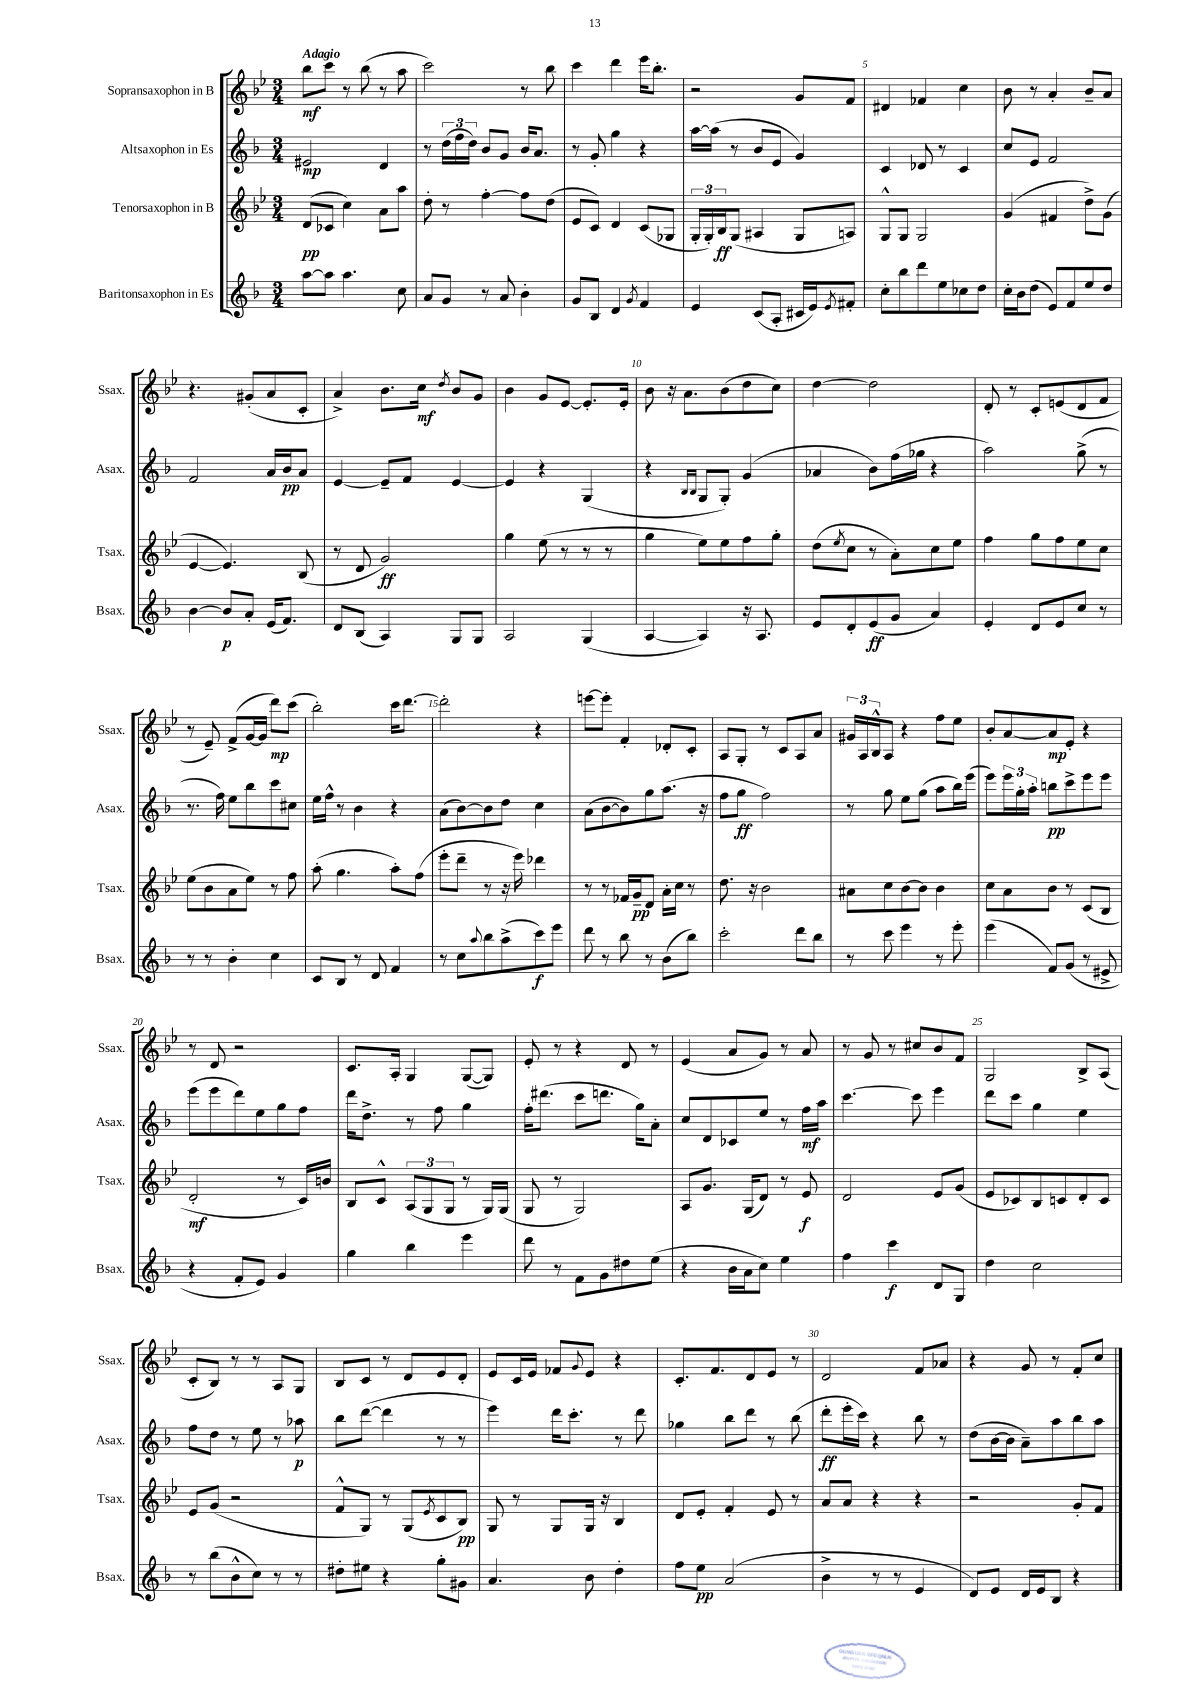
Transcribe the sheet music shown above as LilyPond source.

<<
\new StaffGroup <<
\new Staff = "s0" \with { instrumentName = "Sopransaxophon in B" shortInstrumentName = "Ssax." } {
    \clef treble \key bes \major \numericTimeSignature \time 3/4 \tempo "Adagio"
    bes''8\mf c'''8 r8 bes''8( r8 a''8 |
    c'''2) r8 bes''8 |
    c'''4 d'''4 ees'''16 bes''8.-. |
    r2 g'8 f'8 |
    dis'4 fes'4 c''4 |
    bes'8 r8 a'4-. bes'8-- a'8 |
    r4. gis'8-.( a'8 c'8-. |
    a'4->) bes'8. c''16\mf \acciaccatura { d''8 } bes'8 g'8 |
    bes'4 g'8 ees'8~ ees'8.-. ees'16-. |
    bes'8 r16 a'8. bes'8( d''8 c''8) |
    d''4~ d''2 |
    d'8-. r8 c'8-. e'8( d'8 f'8 |
    r8 ees'8--) f'8->( g'16~ g'16 d'''8\mp) c'''8( |
    bes''2-.) c'''16 d'''8.~ |
    d'''2-. r4 |
    e'''8~ e'''8-. f'4-. des'8-. c'8-. |
    a8 g8-. r8 c'8 a8 a'8 |
    \tuplet 3/2 { gis'16 a16 bes16-^ } a8 r4 f''8 ees''8 |
    bes'8-. a'8~ a'8\mp ees'8-. r4 |
    r8 d'8 r2 |
    c'8. a16-. g4 g8~( g8) |
    ees'8-. r8 r4 d'8 r8 |
    ees'4( a'8 g'8) r8 a'8 |
    r8 g'8 r8 cis''8 bes'8 f'8 |
    g2 bes8-> a8( |
    c'8-. bes8) r8 r8 a8 g8 |
    bes8 c'8 r8 d'8 ees'8 d'8-. |
    ees'8 c'16 ees'16 fes'8 \appoggiatura { g'8 } ees'8 r4 |
    c'8.-. f'8. d'8 ees'8 r8 |
    d'2 f'8 aes'8 |
    r4 g'8 r8 f'8-. c''8 \bar "|." |
}
\new Staff = "s1" \with { instrumentName = "Altsaxophon in Es" shortInstrumentName = "Asax." } {
    \clef treble \key f \major \numericTimeSignature \time 3/4
    eis'2\mp d'4 |
    r8 \tuplet 3/2 { d''16( f''16 d''16) } bes'8 g'8 bes'16 a'8. |
    r8 g'8-. g''4 r4 |
    a''16~ a''16( r8 bes'8 e'8 g'4) |
    c'4 des'8 r8 c'4 |
    c''8 e'8 f'2 |
    f'2 a'16 bes'16\pp a'8 |
    e'4~ e'8-- f'8 e'4~ |
    e'4 r4 g4( |
    r4 \grace { bes16 bes16 } g8 g8-.) g'4( |
    aes'4 bes'8) f''16( ges''16 r4 |
    a''2) g''8->( r8 |
    r8. f''16) e''8 bes''8 c'''8 cis''8 |
    e''16 f''16-^ r8 bes'4 r4 |
    a'8( bes'8~) bes'8 d''8 c''4 |
    a'8( bes'8~ bes'8) g''8 a''8.( r16 |
    f''8 g''8\ff f''2) |
    r8 g''8 e''8 g''8( a''8 bes''16) e'''16( |
    e'''8) \tuplet 3/2 { e'''16 g''16-. a''16-. } b''8\pp c'''8-> e'''8 e'''8 |
    e'''8( e'''8 d'''8) e''8 g''8 f''8 |
    d'''16 d''8.-> r8 f''8 g''4 |
    f''16-. dis'''8.( c'''8 d'''8. g''16) a'8-. |
    c''8 d'8 ces'8 e''8 r8 f''16\mf a''16 |
    c'''4.~ c'''8 e'''4 |
    d'''8 c'''8 g''4 e''4 |
    f''8 d''8 r8 e''8 r8 aes''8\p |
    bes''8 d'''8~( d'''4 r8 r8 |
    e'''4) d'''16 c'''8.-. r8 d'''8 |
    ges''4 bes''8 d'''8 r8 bes''8( |
    d'''8-.\ff e'''16-. c'''16) r4 bes''8 r8 |
    d''8( bes'16~ bes'16 a'8--) a''8 bes''8 a''8 \bar "|." |
}
\new Staff = "s2" \with { instrumentName = "Tenorsaxophon in B" shortInstrumentName = "Tsax." } {
    \clef treble \key bes \major \numericTimeSignature \time 3/4
    d'8\pp( ces'8 c''4) a'8 a''8 |
    d''8-. r8 f''4~-. f''8 d''8( |
    ees'8 c'8) d'4 c'8( ges8 |
    \tuplet 3/2 { g16-. g16-.) bes16\ff } g8( ais4 g8 a8) |
    g8-^ g8 g2 |
    g'4( fis'4 d''8->) g'8( |
    ees'4~ ees'4.) bes8( |
    r8 d'8 g'2\ff) |
    g''4 ees''8( r8 r8 r8 |
    g''4 ees''8) ees''8 f''8 g''8-. |
    d''8( \acciaccatura { ees''8 } c''8 r8 a'8-.) c''8 ees''8 |
    f''4 g''8 f''8 ees''8 c''8 |
    ees''8( bes'8 a'8 ees''8) r8 f''8 |
    a''8-.( g''4. a''8-.) f''8( |
    ees'''8-. d'''8-- r8 r16 ees'''16) des'''4 |
    r8 r8 fes'16 g'16--\pp d'8 a'16-. c''16 r8 |
    d''8. r16 bes'2 |
    ais'8 c''8 bes'8~ bes'8 bes'4 |
    c''8 a'8 bes'8 r8 c'8( bes8 |
    d'2-.\mf r8 c'16) b'16 |
    bes8 c'8-^ \tuplet 3/2 { a8( g8 g8 } r8 g16) g16( |
    g8 r8 g2) |
    a8 g'8. g16( d'8) r8 ees'8\f |
    d'2 ees'8 g'8( |
    ees'8 ces'8) bes8 c'8 d'8-. c'8 |
    ees'8 g'8( r2 |
    f'8-^ g8) r8 g8( \acciaccatura { ees'8 } c'8 bes8\pp) |
    g8 r8 g8 g16 r16 bes4 |
    d'8 ees'8-. f'4-. ees'8 r8 |
    a'8 a'8 r4 r4 |
    r2 g'8-. f'8 \bar "|." |
}
\new Staff = "s3" \with { instrumentName = "Baritonsaxophon in Es" shortInstrumentName = "Bsax." } {
    \clef treble \key f \major \numericTimeSignature \time 3/4
    a''8~ a''8 a''4. c''8 |
    a'8 g'8 r8 a'8 bes'4-. |
    g'8 bes8 d'4 \acciaccatura { g'8 } f'4 |
    e'4 c'8( a8-. cis'16 e'16) \acciaccatura { e'8 } fis'8-. |
    c''8-. bes''8 d'''8 e''8 ces''8 d''8 |
    c''16-. bes'16 d''8( e'8) f'8 e''8 d''8 |
    bes'4~ bes'8\p a'8-. e'16( f'8.) |
    d'8 bes8( a4) g8 g8 |
    a2 g4( |
    a4~ a4) r16 a8. |
    e'8 d'8-. e'8\ff( g'8 a'4) |
    e'4-. d'8 e'8 c''8 r8 |
    r8 r8 bes'4-. c''4 |
    c'8 bes8 r8 d'8 f'4 |
    r8 c''8 \appoggiatura { a''8 } bes''8 a''8->( c'''8\f) e'''8 |
    d'''8 r8 bes''8 r8 bes'8( bes''8) |
    c'''2-. d'''8 bes''8 |
    r8 c'''8 e'''4 r8 e'''8-. |
    e'''4( f'8) g'8( r8 eis'8-> |
    r4 f'8-. e'8) g'4 |
    g''4 bes''4 e'''4 |
    d'''8 r8 f'8 g'8 dis''8 e''8( |
    r4 bes'16 a'16 c''8) e''4 |
    f''4 c'''4\f d'8 g8 |
    d''4 c''2 |
    r8 bes''8( bes'8-^ c''8) r8 r8 |
    dis''8-. eis''8 r4 g''8-. gis'8 |
    a'4. bes'8 d''4-. |
    f''8 e''8\pp a'2( |
    bes'4-> r8 r8 e'4 |
    d'8) e'8 d'16 e'16 bes8 r4 \bar "|." |
}
>>
>>
\layout { \context { \Score \override BarNumber.break-visibility = ##(#f #t #t) barNumberVisibility = #(every-nth-bar-number-visible 5) } }
